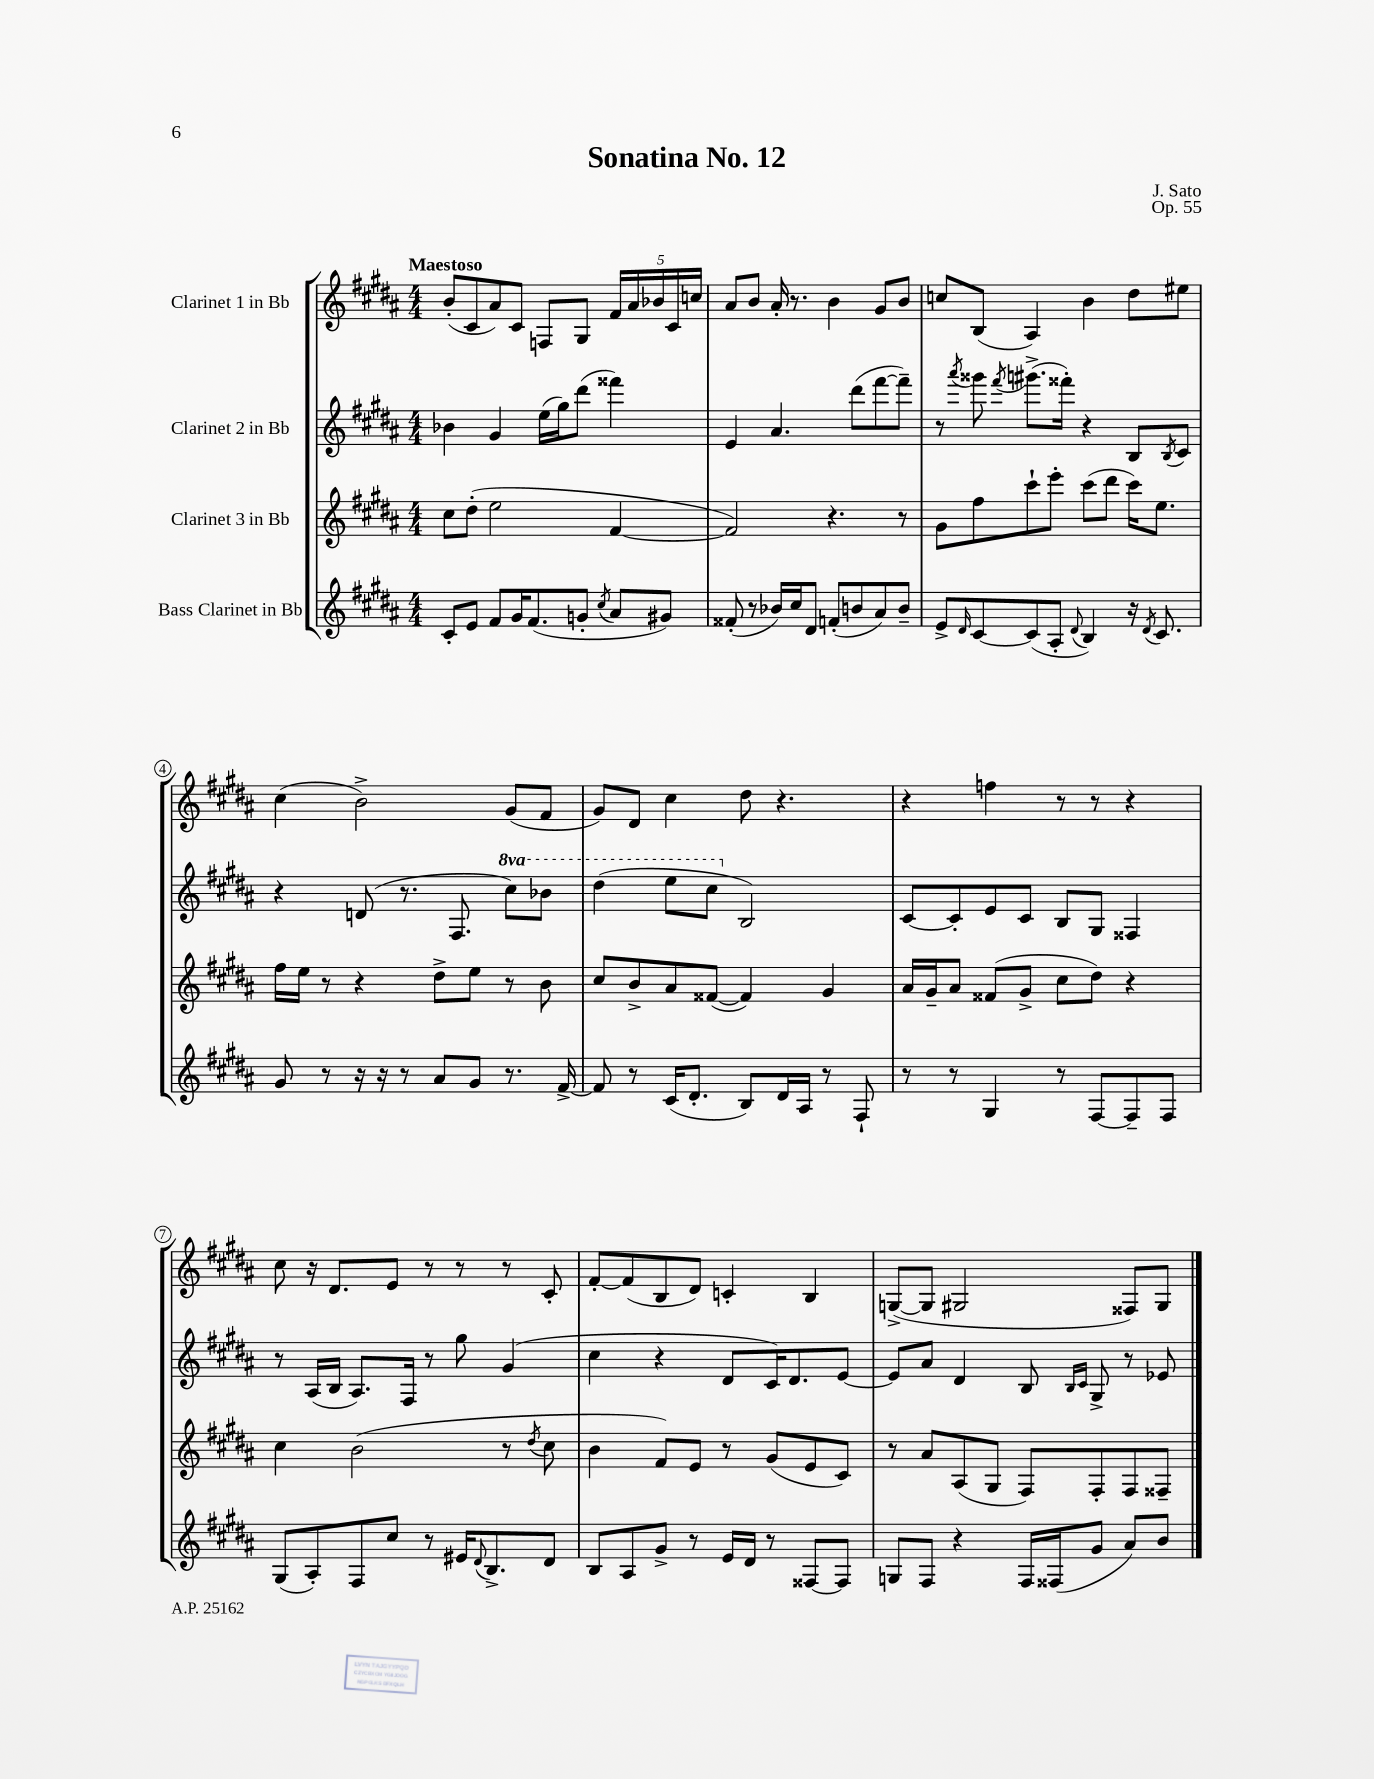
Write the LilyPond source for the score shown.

\header { title = "Sonatina No. 12" composer = "J. Sato" opus = "Op. 55" }
<<
\new StaffGroup <<
\new Staff = "s0" \with { instrumentName = "Clarinet 1 in Bb" } {
    \clef treble \key b \major \numericTimeSignature \time 4/4 \tempo "Maestoso"
    b'8-.( cis'8 ais'8) cis'8 f8 gis8 \tuplet 5/4 { fis'16 ais'16 bes'16 cis'16 c''16 } |
    ais'8 b'8 ais'16-. r8. b'4 gis'8 b'8 |
    c''8 b8( ais4) b'4 dis''8 eis''8 |
    cis''4( b'2->) gis'8( fis'8 |
    gis'8) dis'8 cis''4 dis''8 r4. |
    r4 f''4 r8 r8 r4 |
    cis''8 r16 dis'8. e'8 r8 r8 r8 cis'8-. |
    fis'8~-. fis'8( b8 dis'8) c'4-. b4 |
    g8~->( g8 gis2 fisis8) gis8 \bar "|." |
}
\new Staff = "s1" \with { instrumentName = "Clarinet 2 in Bb" } {
    \clef treble \key b \major \numericTimeSignature \time 4/4 \set Staff.ottavationMarkups = #ottavation-simple-ordinals
    bes'4 gis'4 e''16( gis''16) dis'''8( fisis'''4) |
    e'4 ais'4. dis'''8( fis'''8~ fis'''8--) |
    r8 \acciaccatura { ais'''8 } gisis'''8 \acciaccatura { fis'''8 } gis'''8.->( fisis'''16-.) r4 b8 \acciaccatura { b8 } cis'8 |
    r4 d'8( r8. fis8. \ottava #1 cis'''8) bes''8 |
    dis'''4( e'''8 cis'''8 \ottava #0 b2) |
    cis'8~ cis'8-. e'8 cis'8 b8 gis8 fisis4 |
    r8 ais16( b16 ais8.) fis16 r8 gis''8 gis'4( |
    cis''4 r4 dis'8 cis'16) dis'8. e'8~ |
    e'8 ais'8 dis'4 b8 \grace { b16 cis'16 } gis8-> r8 ees'8 \bar "|." |
}
\new Staff = "s2" \with { instrumentName = "Clarinet 3 in Bb" } {
    \clef treble \key b \major \numericTimeSignature \time 4/4
    cis''8 dis''8-.( e''2 fis'4~ |
    fis'2) r4. r8 |
    gis'8 fis''8 cis'''8-! e'''8-. cis'''8( dis'''8 cis'''16) e''8. |
    fis''16 e''16 r8 r4 dis''8-> e''8 r8 b'8 |
    cis''8 b'8-> ais'8 fisis'8~( fisis'4) gis'4 |
    ais'16 gis'16-- ais'8 fisis'8( gis'8-> cis''8 dis''8) r4 |
    cis''4 b'2( r8 \acciaccatura { dis''8 } cis''8 |
    b'4 fis'8) e'8 r8 gis'8( e'8 cis'8) |
    r8 ais'8 ais8( gis8 fis8) fis8-. fis8 fisis8-- \bar "|." |
}
\new Staff = "s3" \with { instrumentName = "Bass Clarinet in Bb" } {
    \clef treble \key b \major \numericTimeSignature \time 4/4
    cis'8-. e'8 fis'8 gis'16 fis'8.( g'8-. \acciaccatura { cis''8 } ais'8 gis'8) |
    fisis'8-.( r8 bes'16) cis''16 dis'8 f'8-.( b'8 ais'8) b'8-- |
    e'8-> \grace { dis'16 } cis'8~ cis'8( ais8-. \appoggiatura { dis'8 } b4) r16 \acciaccatura { dis'8 } cis'8. |
    gis'8 r8 r16 r16 r8 ais'8 gis'8 r8. fis'16~-> |
    fis'8 r8 cis'16( dis'8.-. b8) dis'16 ais16 r8 fis8-! |
    r8 r8 gis4 r8 fis8~ fis8-- fis8 |
    gis8( ais8-.) fis8 cis''8 r8 eis'16 \appoggiatura { dis'8 } b8.-> dis'8 |
    b8 ais8 gis'8-> r8 e'16 dis'16 r8 fisis8~ fisis8 |
    g8 fis8 r4 fis16 fisis16( gis'8 ais'8) b'8 \bar "|." |
}
>>
>>
\layout { \context { \Score \override BarNumber.stencil = #(make-stencil-circler 0.1 0.3 ly:text-interface::print) } }
